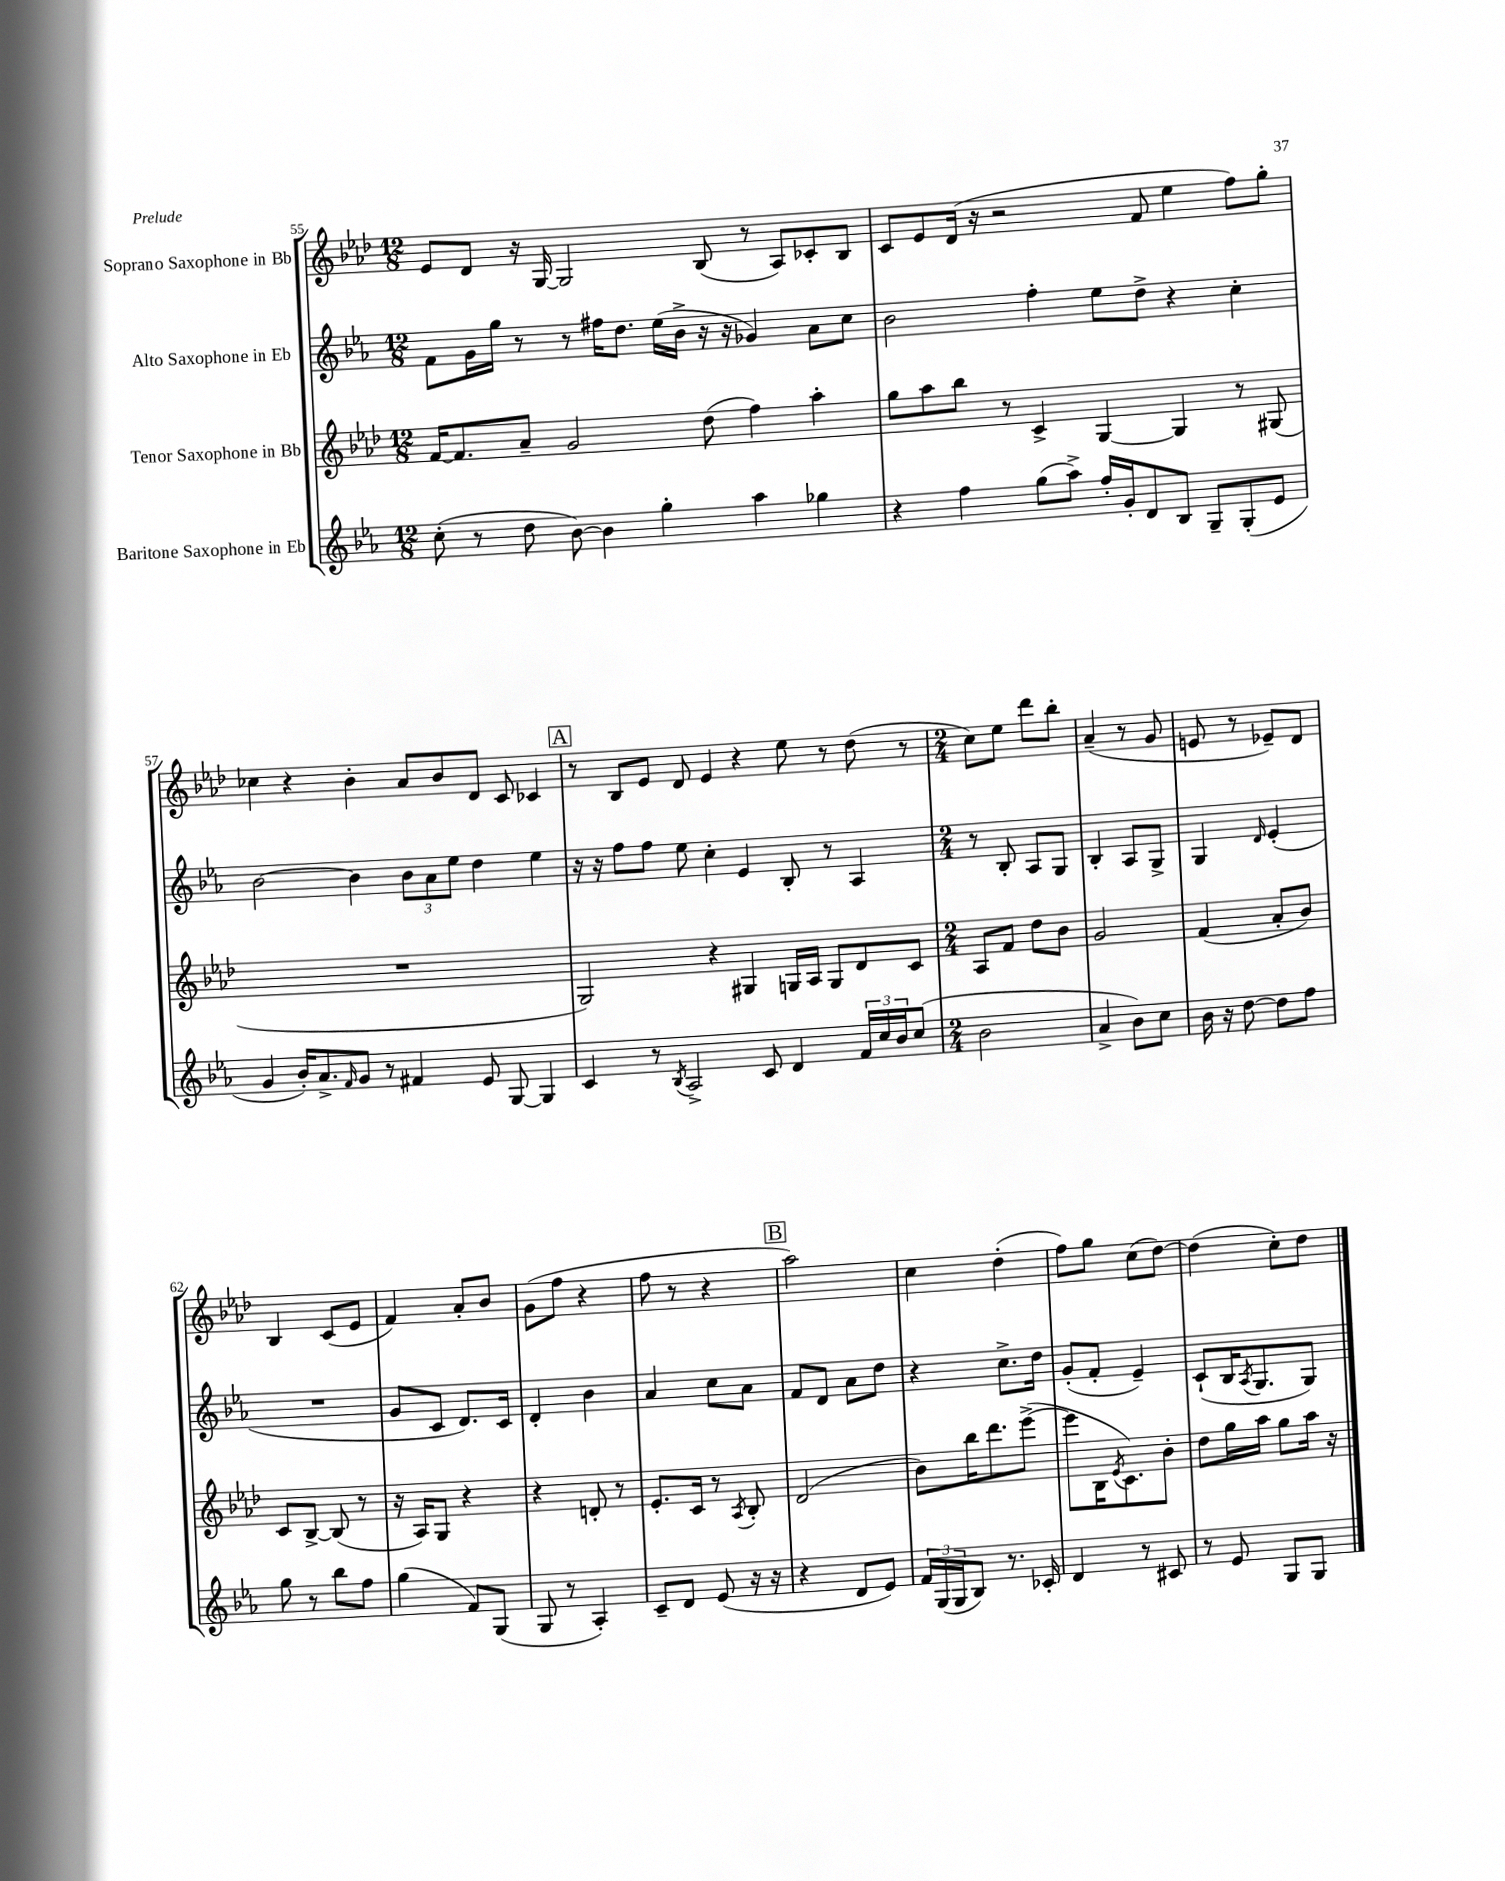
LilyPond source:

<<
\new StaffGroup <<
\new Staff = "s0" \with { instrumentName = "Soprano Saxophone in Bb" } {
    \clef treble \key aes \major \numericTimeSignature \time 12/8
    ees'8 des'8 r16 g16~ g2 bes8( r8 aes8) ces'8-. bes8 |
    c'8 ees'8 des'16( r16 r2 f'8 ees''4 f''8) g''8-. |
    ces''4 r4 bes'4-. aes'8 bes'8 des'8 c'8 ces'4 |
    \mark \markup { \box "A" } r8 bes8 ees'8 des'8 ees'4 r4 ees''8 r8 des''8( r8 |
    \numericTimeSignature \time 2/4 c''8) ees''8 des'''8 bes''8-. |
    aes'4--( r8 g'8 |
    e'8 r8 ees'8--) des'8 |
    bes4 c'8( ees'8 |
    f'4) aes'8-. bes'8 |
    g'8( f''8 r4 |
    f''8 r8 r4 |
    \mark \markup { \box "B" } aes''2) |
    c''4 des''4-.( |
    f''8) g''8 c''8( des''8~) |
    des''4( c''8-.) des''8 \bar "|." |
}
\new Staff = "s1" \with { instrumentName = "Alto Saxophone in Eb" } {
    \clef treble \key ees \major \numericTimeSignature \time 12/8
    f'8 g'16 g''16 r8 r8 fis''16 d''8. ees''16( bes'16-> r16 r16 ges'4) aes'8 c''8 |
    bes'2 f''4-. ees''8 d''8-> r4 c''4-. |
    bes'2~ bes'4 \tuplet 3/2 { bes'8 aes'8 ees''8 } d''4 ees''4 |
    \mark \markup { \box "A" } r16 r16 f''8 f''8 ees''8 c''4-. ees'4 bes8-. r8 aes4 |
    \numericTimeSignature \time 2/4 r8 bes8-. aes8 g8 |
    bes4-. aes8 g8-> |
    g4 \grace { d'16 } ees'4-.( |
    R2 |
    g'8 c'8 d'8.) c'16 |
    d'4-. bes'4 |
    aes'4 c''8 aes'8 |
    \mark \markup { \box "B" } f'8 d'8 aes'8 d''8 |
    r4 c''8.-> d''16 |
    g'8-.( f'8-. ees'4--) |
    c'8-!( bes16 \acciaccatura { aes8 } g8. g8) \bar "|." |
}
\new Staff = "s2" \with { instrumentName = "Tenor Saxophone in Bb" } {
    \clef treble \key aes \major \numericTimeSignature \time 12/8
    f'16~ f'8. aes'8-- g'2 des''8( f''4) aes''4-. |
    g''8 aes''8 bes''8 r8 c'4-> g4~ g4 r8 gis8( |
    R1. |
    \mark \markup { \box "A" } g2) r4 gis4 g16 aes16 g8 des'8 c'8 |
    \numericTimeSignature \time 2/4 aes8 f'8 des''8 bes'8 |
    g'2 |
    f'4( aes'8-. bes'8) |
    c'8 bes8~-> bes8( r8 |
    r16 aes16) g8 r4 |
    r4 d'8-. r8 |
    ees'8.-. c'16 r8 \acciaccatura { aes8 } bes8-. |
    \mark \markup { \box "B" } des'2( |
    bes'8) bes''16 des'''8. ees'''8~->( |
    ees'''8 bes16 \acciaccatura { ees'8 } c'8.) bes'8-. |
    des''8 g''16 aes''16 g''8 aes''16 r16 \bar "|." |
}
\new Staff = "s3" \with { instrumentName = "Baritone Saxophone in Eb" } {
    \clef treble \key ees \major \numericTimeSignature \time 12/8
    c''8-.( r8 d''8 bes'8~) bes'4 g''4-. aes''4 ges''4 |
    r4 f''4 g''8( aes''8->) f''16-. g'16-. d'8 bes8 g8-- g8-.( ees'8 |
    g'4 bes'16-.) aes'8.-> \grace { f'16 } g'8 r8 fis'4 ees'8 g8~ g4 |
    \mark \markup { \box "A" } c'4 r8 \acciaccatura { bes8 } aes2-> c'8 d'4 \tuplet 3/2 { f'16 c''16 bes'16 } c''8( |
    \numericTimeSignature \time 2/4 bes'2 |
    aes'4-> bes'8) c''8 |
    bes'16 r16 d''8~ d''8 f''8 |
    g''8 r8 bes''8 f''8 |
    g''4( f'8) g8( |
    g8 r8 aes4-.) |
    c'8-- d'8 ees'8( r16 r16 |
    \mark \markup { \box "B" } r4 d'8 ees'8) |
    \tuplet 3/2 { f'16 g16( g16 } bes8) r8. ces'16-. |
    d'4 r8 cis'8 |
    r8 ees'8 g8 g8 \bar "|." |
}
>>
>>
\layout { \context { \Score currentBarNumber = #55 } }
